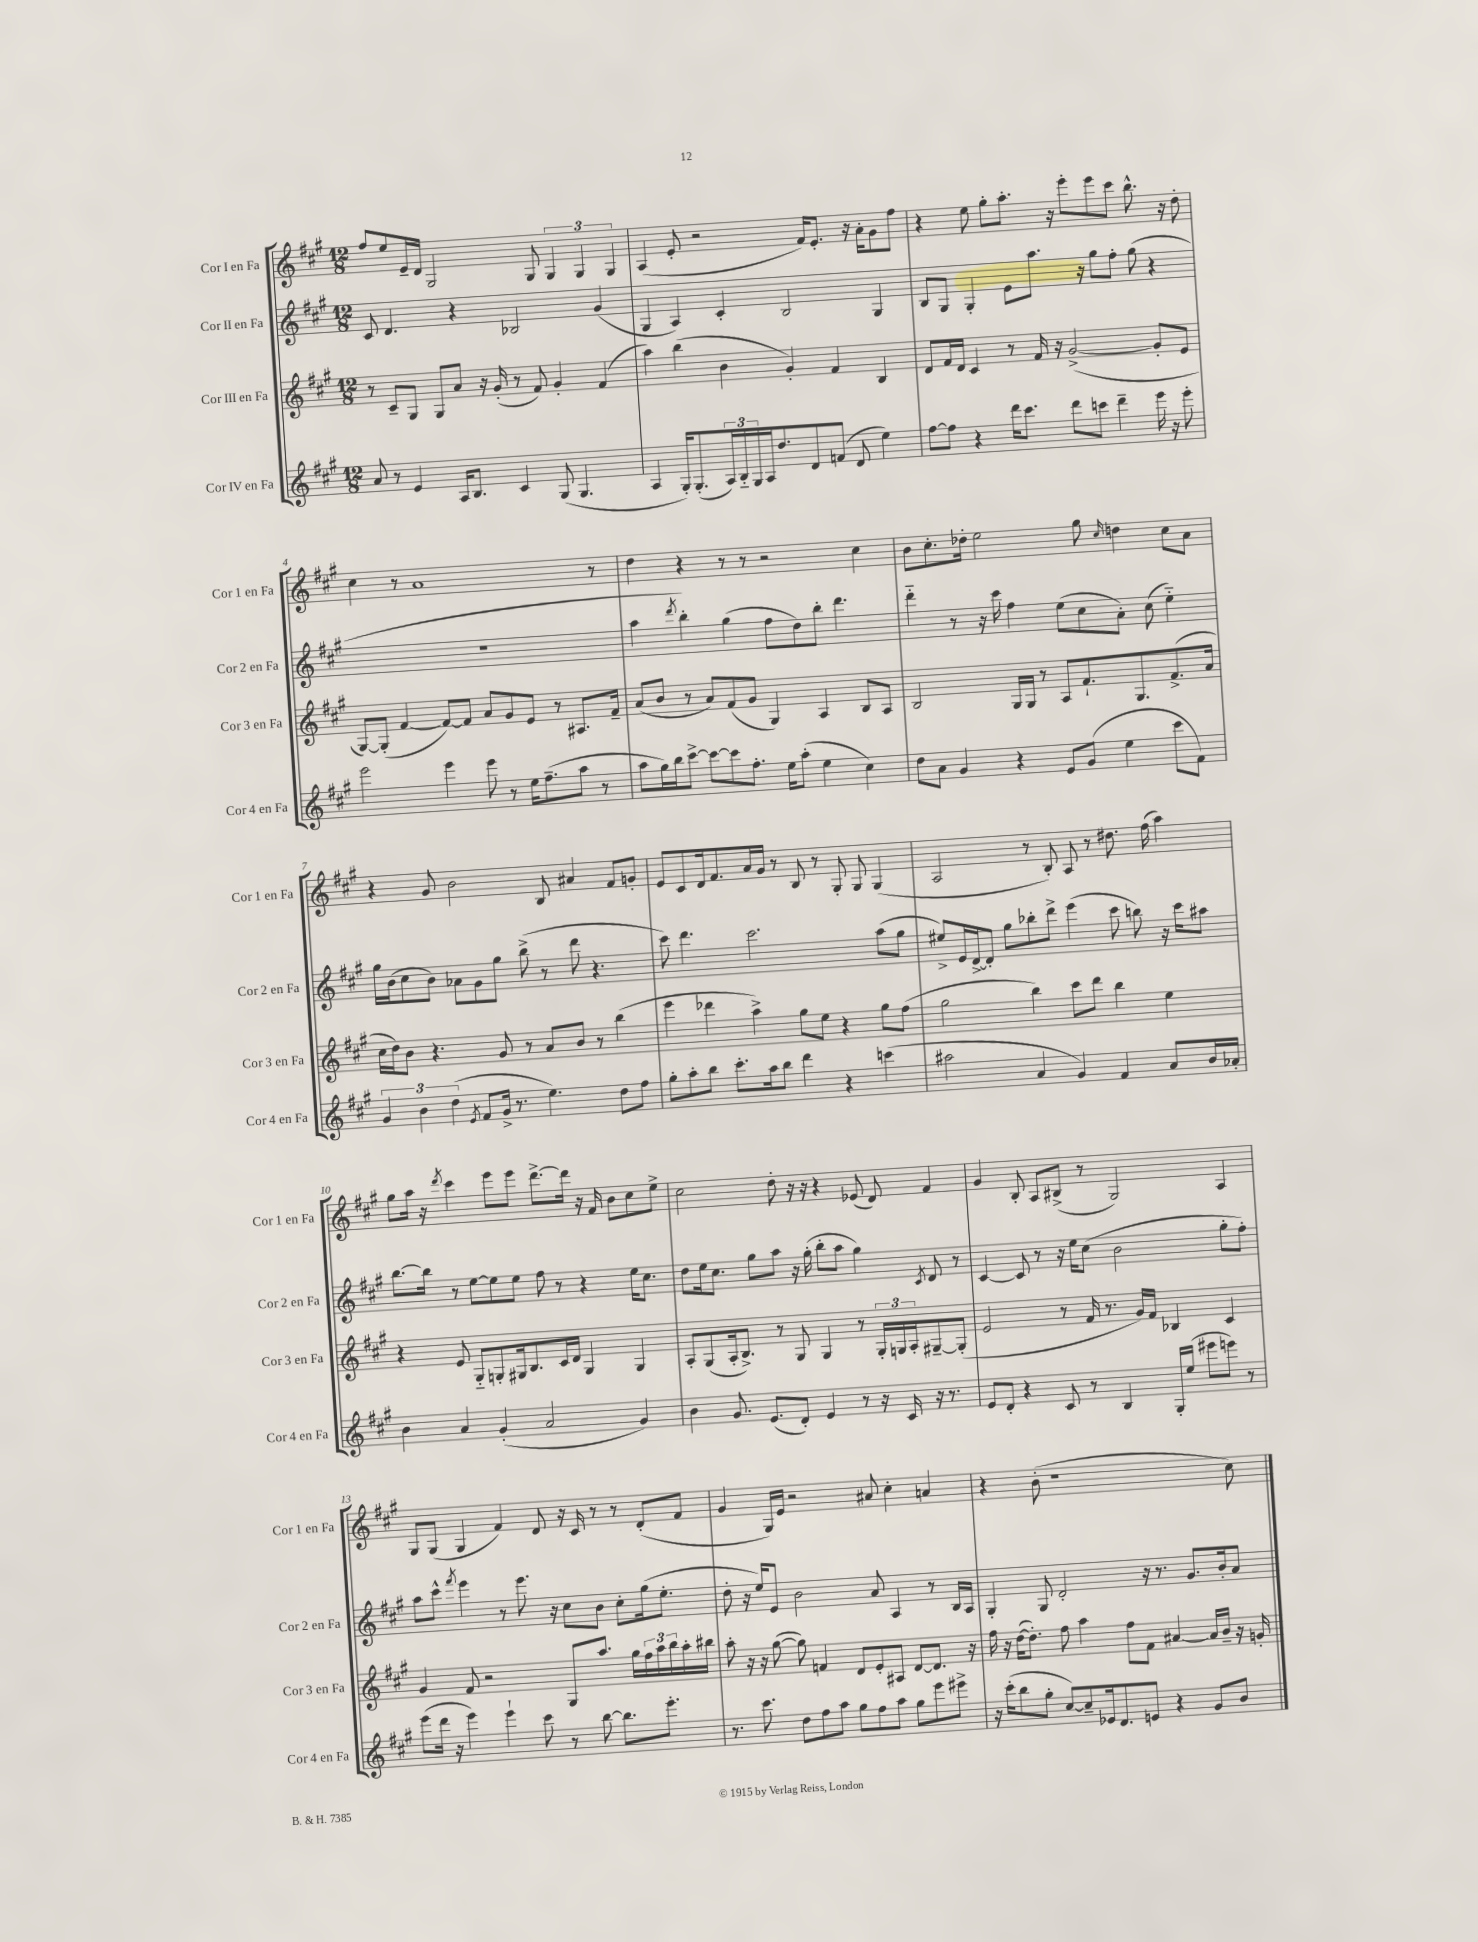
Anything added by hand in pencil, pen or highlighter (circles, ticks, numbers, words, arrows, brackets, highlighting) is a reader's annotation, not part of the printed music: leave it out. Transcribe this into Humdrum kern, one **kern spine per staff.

**kern	**kern	**kern	**kern
*part4	*part3	*part2	*part1
*staff4	*staff3	*staff2	*staff1
*I"Cor IV en Fa	*I"Cor III en Fa	*I"Cor II en Fa	*I"Cor I en Fa
*I'Cor 4 en Fa	*I'Cor 3 en Fa	*I'Cor 2 en Fa	*I'Cor 1 en Fa
*clefG2	*clefG2	*clefG2	*clefG2
*k[f#c#g#]	*k[f#c#g#]	*k[f#c#g#]	*k[f#c#g#]
*M12/8	*M12/8	*M12/8	*M12/8
=1	=1	=1	=1
8a/	8r	8c#/	8ff#/L
8r	8c#~/L	4.d/	8ee/
4e/	8G#/J	.	16e~/L
.	.	.	16d/JJ
.	8G#/L	.	2G#/
16A/KL	8a/J	4r	.
8.B/J	.	.	.
.	16r	.	.
.	(16g#'/	.	.
4c#/	8r	2B-X/	.
.	8f#/)	.	8G#/
(8G#/	4g#'/	.	6G#/
4.G#/	.	.	.
.	.	.	6G#/
.	(4f#/	(4g#/	.
.	.	.	6G#/
=2	=2	=2	=2
4A/	4aa\)	4G#/	(4A/
16G#'/KL)	(4bb\	4A/)	8e'/
(8.G#'/	.	.	.
.	.	.	2r
24A/L)	4b\	4c#'/	.
24B/	.	.	.
24G#/	.	.	.
16A/J	.	.	.
8.dd/	.	.	.
.	4g#'/)	2B/	.
8d/	.	.	16f#/KL)
.	.	.	8.e'/J
(8fn/J	4f#/	.	.
8d/	.	.	16r
.	.	.	16a'\KL
4ee\)	4B/	4G#/	8g#\
.	.	.	8ff#\J
=3	=3	=3	=3
[8ff#\L	8d/L	8B/L	4r
8ff#\J]	16f#/L	8G#/J	.
.	16d/JJ	.	.
4r	4c#/	4G#'/	8ee\
.	.	.	8gg#'\L
16ddd\KL	8r	8e\L	8.aa'\J
8.ccc#\J	.	.	.
.	16f#/	8.aa\J	.
.	16r	.	16r
8ddd\L	([2g#^/	.	8eee'\L
.	.	16r	.
8cccn\J	.	8gg#\L	8eee\
4ddd~\	.	8ff#'\J	8ccc#\J
.	.	(8gg#\	8.bb^^\
16eee\	8g#'/L]	4r	.
16r	.	.	16r
8eee'\	8e/J	.	8dd'\
!!LO:LB:g=z
=4	=4	=4	=4
2eee\	[8G#/L)	1.r	4cc#\
.	(8G#'/J]	.	.
.	[4f#/	.	8r
.	.	.	1a
4eee\	8f#/L_)	.	.
.	8f#/J]	.	.
8eee\	8a/L	.	.
8r	8g#/	.	.
16ee\KL	8e/J	.	.
(8.ff#~\	.	.	.
.	8r	.	.
8aa\J	8.A#X/L	.	.
8r	.	.	8r
.	16f#~/Jk	.	.
=5	=5	=5	=5
8aa\L	(8a/L	4aa\	4dd\
16gg#\L)	8b/J	.	.
16bb\J	.	.	.
.	.	8qddd/	.
[8ccc#^\J	8r	4bb'\)	4r
8ccc#\L_	8a/L)	.	.
8ccc#\]	(8f#/	(4gg#\	8r
8.ff#'\J	8g#/J	.	8r
.	4G#/)	8ff#\L	2r
16ee\KL	.	.	.
(8aa'\J	.	8dd\)	.
4ee\	4A/	8bb'\J	.
.	.	4.ddd\	.
4cc#\)	8B/L	.	4cc#\
.	8A/J	.	.
=6	=6	=6	=6
8dd\L	2B/	4ddd\	8b\L
8a\J	.	.	8.cc#'\
4g#/	.	8r	.
.	.	.	16dd-X'\Jk
.	.	16r	2ee\
.	.	16ccc#\	.
4r	16G#/LL	4ff#\	.
.	16G#/JJ	.	.
.	8r	.	.
8e/L	8A/L	(8ee\L	.
(8g#/J	8.f#`/	8cc#\	8gg#\
.	.	.	16qqcc#/
4ee\	.	8a'\J)	4ddn\
.	8.G#/	.	.
.	.	(8cc#\	.
8ccc#\L	(8.f#^/	4ee\)	8cc#\L
8f#\J)	.	.	8a\J
.	16a/Jk	.	.
!!LO:LB:g=z
=7	=7	=7	=7
6g#/	16cc#\LL	16gg#\LL	4r
.	16dd\J)	(16b\J	.
.	8b\J	8cc#\	.
6b\	.	.	.
.	4.r	8b\J)	8g#/
(6dd\	.	.	.
.	.	8a-X\L	2b\
8qe/	.	.	.
8f#/L	.	8g#\	.
16g#^/Jk	8g#/	8gg#\J	.
8.r	.	.	.
.	8r	(8bb^\	.
4.ee\)	8a/L	8r	8B/
.	8b/J	8ddd\	4a#X/
.	8r	4.r	.
8dd\L	(4bb\	.	8f#/L
8ff#\J	.	.	8gn'/J
=8	=8	=8	=8
8gg#'\L	4eee\	8ccc#\)	8e/L
8aa'\	.	4.ddd\	8c#/
8bb\J	4ddd-X\	.	16d/k
.	.	.	8.f#/
8.ccc#'\L	.	.	.
.	4aa^\)	2.ccc#\	16a/L
16aa\k	.	.	16g#/JJ
8bb\J	.	.	8r
4ddd\	8gg#\L	.	8B/
.	8ee\J	.	8r
4r	4r	.	8G#'/
.	.	.	8G#/
(4cccn\	8gg#\L	(8aa\L	(4G#/
.	(8ff#\J	8gg#\J	.
=9	=9	=9	=9
2aa#X\	2gg#\	8ee#X^/L)	2A/
.	.	16e/L	.
.	.	[16d^/J	.
.	.	8d'/J]	.
.	.	8gg#\L	.
4a/	4bb\)	8bb-X'\	8r
.	.	8ddd^\J	8B'/)
4g#/)	8ccc#\L	(4eee\	8A/
.	8ddd\J	.	8r
4f#/	4bb\	8ccc#\	8.dd#X\
.	.	8bbn\)	.
.	.	.	(16ff#\
8a/L	4ee\	16r	4aa\)
.	.	16ccc#\KL	.
16b/L	.	8aa#X\J	.
16a-X'/JJ	.	.	.
!!LO:LB:g=z
=10	=10	=10	=10
4b\	4r	[8.bb\L	8gg#\L
.	.	.	16aa\Jk
.	.	16bb\Jk]	16r
.	.	.	8qddd/
4a/	8e/	8r	4ccc#\
.	8G#/L	[8ee\L	.
(4g#'/	8Gn'/	8ee\]	8eee\L
.	16G#X/k	8ee\J	8eee\J
.	8.B/	.	.
2a/	.	8ff#\	[8.ddd^\L
.	16c#/L	8r	.
.	16d/JJ	.	16ddd\Jk]
.	4G#/	4r	16r
.	.	.	16f#/
.	.	.	8b\L
4g#/)	4G#/	16ee\KL	8cc#\
.	.	8.cc#\J	.
.	.	.	8ee^\J
=11	=11	=11	=11
4b\	8A'/L	8dd\L	2cc#\
.	(8G#/	16ee\k	.
.	.	8.cc#\J	.
8.g#/	16A'/k	.	.
.	8.B^/J)	.	.
.	.	8gg#\L	.
(8.e/L	.	.	.
.	8r	8aa\J	8dd'\
8d'/J)	8G#/	16r	16r
.	.	(16gg#'\	16r
4e/	4G#/	8bb'\L	4r
.	.	8aa\J	.
8r	8r	4gg#\)	(8e-X/
16r	24G#'/LL	.	8d/)
.	24Gn/	.	.
16c#/	.	.	.
.	24A'/J	.	.
.	.	8qc#/	.
16r	[8G#X~/	8d/	4f#/
8.r	.	.	.
.	(8G#'/J]	8r	.
=12	=12	=12	=12
8e/L	2e/	[4c#/	4g#/
8d'/J	.	.	.
4r	.	8c#/]	8B'/
.	.	8r	8A/L
8c#/	8r	16r	(8B#X^/J
.	.	16ee\KL	.
8r	16f#/	(8cc#\J	8r
.	8.r	.	.
4B/	.	2b\	2G#/)
.	16g#/LL)	.	.
.	16f#/JJ	.	.
16G#'/LL	4B-X/	.	.
(16ee/JJ	.	.	.
8eee#X\L	.	.	.
8eeen\J)	4c#/	8gg#'\L	4A/
8r	.	8ff#'\J)	.
!!LO:LB:g=z
=13	=13	=13	=13
(8eee\L	4g#/	8aa\L	8G#/L
16ddd\Jk	.	8ccc#^^\J	(8G#/J
16r	.	.	.
.	.	8qfff#/	.
4eee\)	8f#/	4eee\	4G#/
.	2r	.	.
4eee`\	.	8r	4f#/)
.	.	8.eee\	.
8ccc#\	.	.	8d/
.	.	16r	.
8r	8G#/L	8cc#\L	16r
.	.	.	16c#/
[8bb\	8.aa/J	8b\J	8r
8.bb\L]	.	8cc#'\L	8r
.	16gg#\LL	.	.
.	24ff#\	(16gg#\k	(8d'/L
.	24aa\	.	.
8.eee'\J	.	8.ee'\J	.
.	24bb\	.	.
.	16aa'\	.	8f#/J
.	16bb#X\JJ	.	.
=14	=14	=14	=14
8.r	8aa'\	8dd'\	4g#/
.	16r	16r	.
8.ccc#\	16r	16ee/KL)	.
.	([8gg#\	8e/J	16G#/LL)
.	.	.	16e/JJ
8dd\L	8gg#\])	2b\	2r
8ff#\	4fn/	.	.
8aa\J	.	.	.
8gg#\L	8d/L	.	.
8ff#\	8e'/	8a/	8a#X/
8aa\J	8A#X/J	4A/	4cc#'\
8gg#\L	[8d/L	.	.
8eee\	8.d/J]	8r	4an/
8eee#X^\J	.	16B/LL	.
.	16r	16A/JJ	.
=15	=15	=15	=15
16r	16ff#\	4G#'/	4r
(16ccc#'\KL	16r	.	.
8bb\	([16dd\KL	.	.
.	8.dd'\J])	.	.
8gg#'\J	.	8G#/	(8b'\
[8cc#/L)	8ff#\	2d'/	1r
8cc#~/]	4aa\	.	.
16e-X/k	.	.	.
8.d/	.	.	.
.	8ff#\L	.	.
8en/J	8f#\J	16r	.
.	.	8.r	.
4r	[4a#X/	.	.
.	.	8.g#/L	.
8g#/L	16a#/LL]	.	.
.	16b~/JJ	16b'/k	.
8b/J	16r	8a/J	8cc#\)
.	16gn'/	.	.
==	==	==	==
*-	*-	*-	*-
